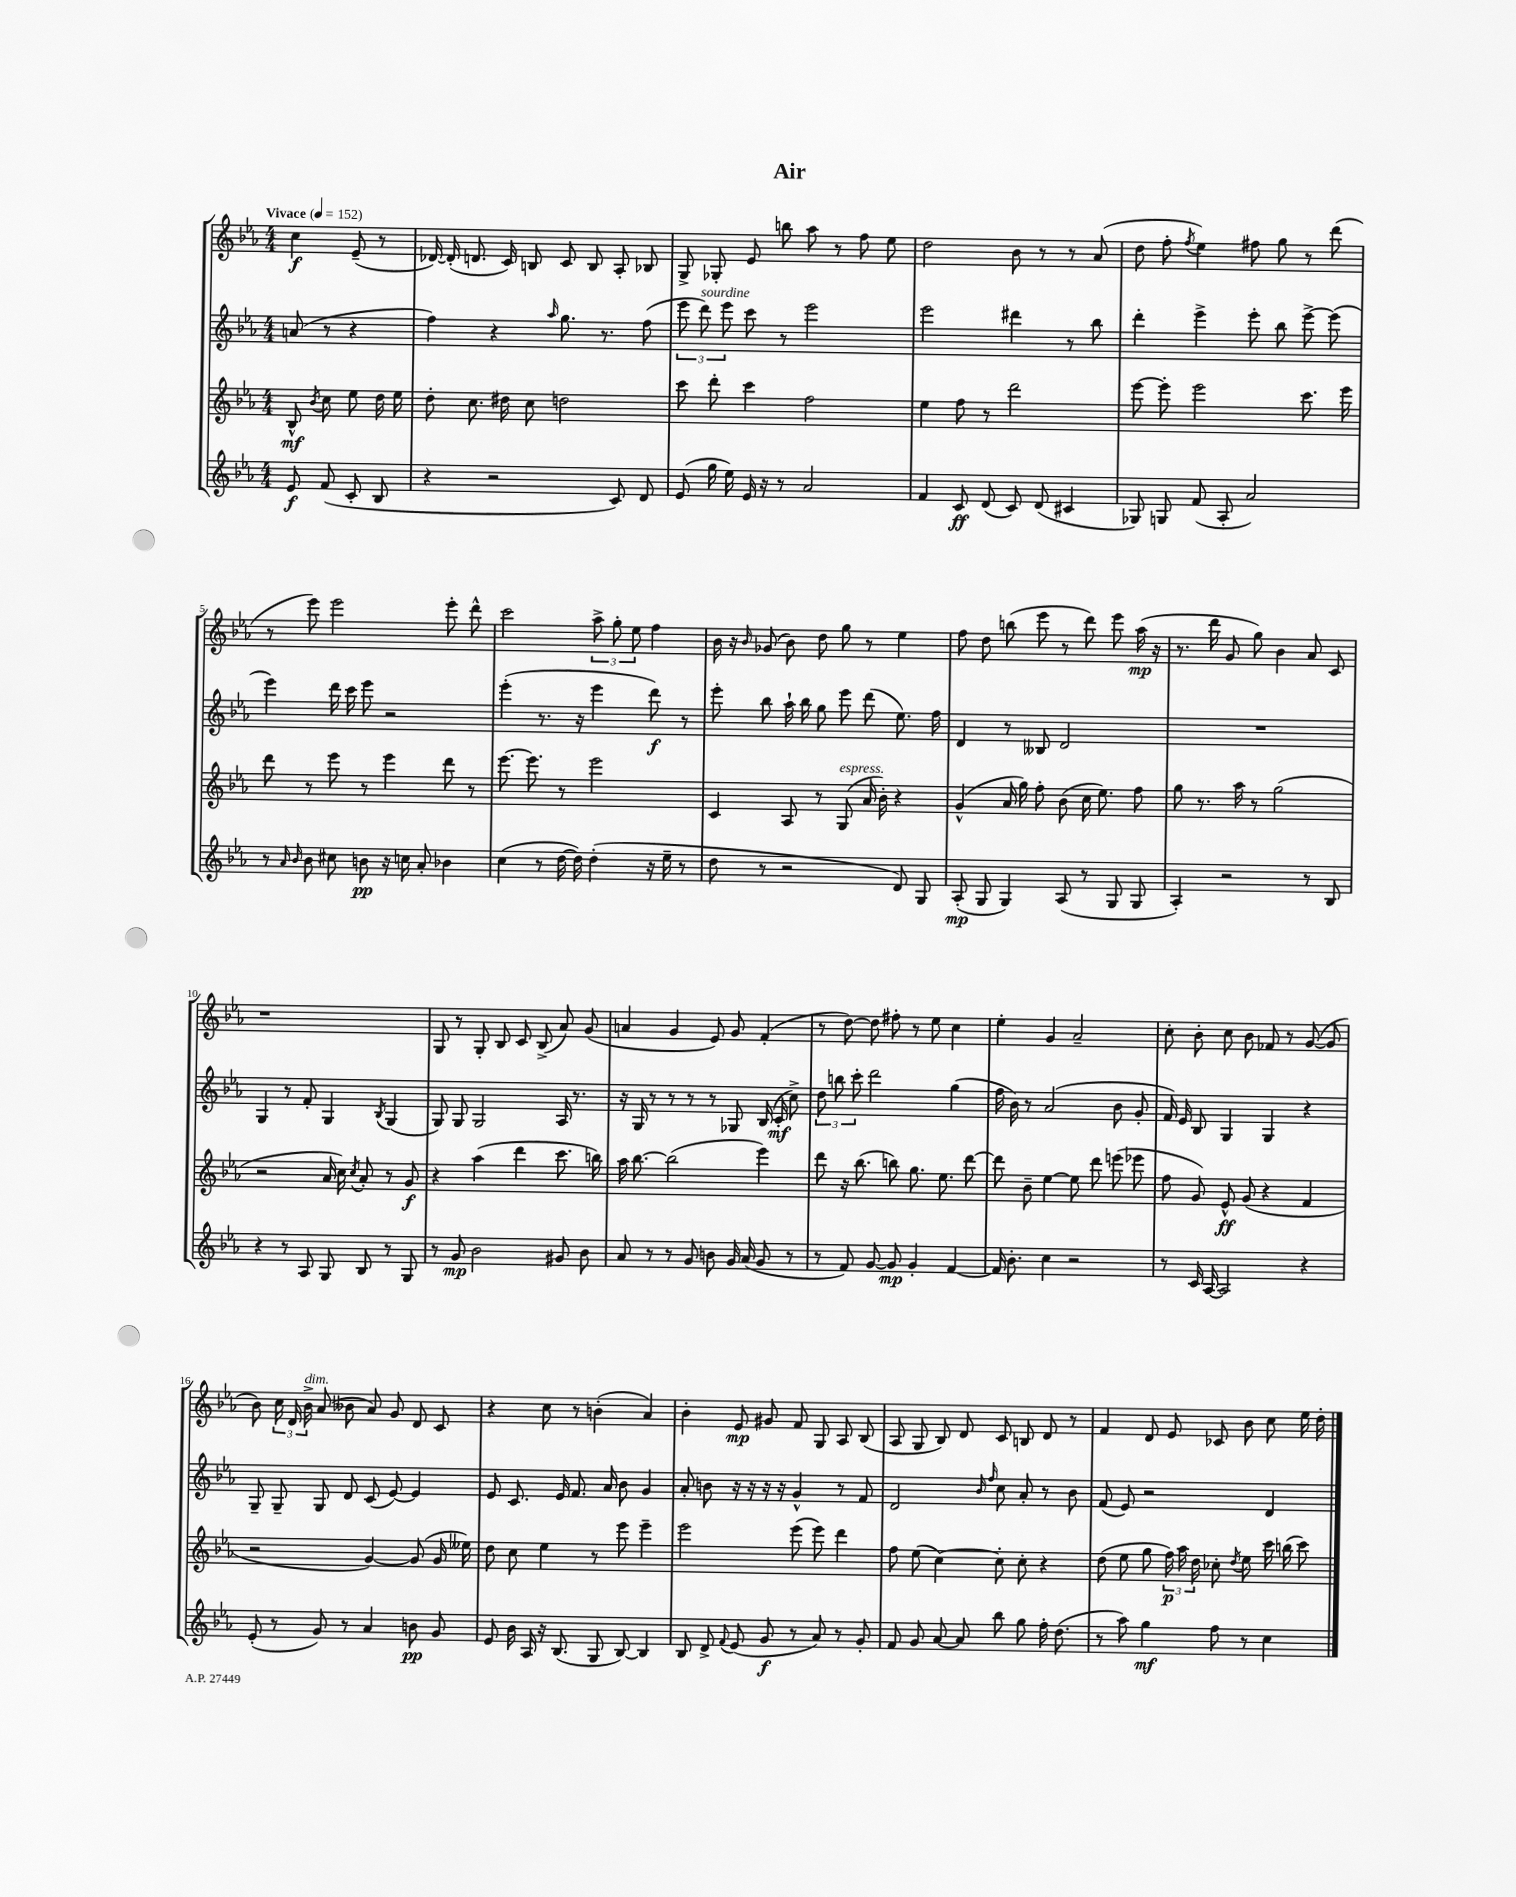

**kern	**dynam	**kern	**dynam	**kern	**dynam	**kern	**dynam
*part4	*part4	*part3	*part3	*part2	*part2	*part1	*part1
*staff4	*staff4	*staff3	*staff3	*staff2	*staff2	*staff1	*staff1
*clefG2	*	*clefG2	*	*clefG2	*	*clefG2	*
*k[b-e-a-]	*	*k[b-e-a-]	*	*k[b-e-a-]	*	*k[b-e-a-]	*
*M4/4	*	*M4/4	*	*M4/4	*	*M4/4	*
*MM152	*	*MM152	*	*MM152	*	*MM152	*
=	=	=	=	=	=	=	=
!	!	!	!	!	!	!LO:TX:a:B:t=Vivace	!
8e-/	f	8B-^^/	mf	(8an/	.	4cc\	f
.	.	8qb-/	.	.	.	.	.
(8f/	.	8cc\	.	8r	.	.	.
8c'/	.	8ee-\	.	4r	.	(8e-~/	.
8B-/	.	16dd\	.	.	.	8r	.
.	.	16ee-\	.	.	.	.	.
=1	=1	=1	=1	=1	=1	=1	=1
4r	.	8dd'\	.	4ff\)	.	[16d-X/)	.
.	.	.	.	.	.	(16d-'/]	.
.	.	8.cc\	.	.	.	8.dn/	.
2r	.	.	.	4r	.	.	.
.	.	16dd#X\	.	.	.	16c/)	.
.	.	8cc\	.	.	.	8Bn/	.
.	.	.	.	16qqaa-/	.	.	.
.	.	2ddn\	.	8.gg\	.	8c/	.
.	.	.	.	.	.	8B/	.
.	.	.	.	8.r	.	.	.
8c/)	.	.	.	.	.	8A-'/	.
8d/	.	.	.	(8ff\	.	8B-X/	.
=2	=2	=2	=2	=2	=2	=2	=2
(8e-/	.	8ccc\	.	12eee-\	.	8G^/	.
!	!	!	!	!LO:TX:a:i:t=sourdine	!	!	!
.	.	.	.	12ddd\)	.	.	.
16gg\	.	8ddd'\	.	.	.	8G-X'/	.
.	.	.	.	12eee-\	.	.	.
16ee-\)	.	.	.	.	.	.	.
16e-/	.	4ccc\	.	8ccc\	.	8e-/	.
16r	.	.	.	.	.	.	.
8r	.	.	.	8r	.	8bbn\	.
2a-/	.	2ff\	.	2eee-\	.	8aa-\	.
.	.	.	.	.	.	8r	.
.	.	.	.	.	.	8ff\	.
.	.	.	.	.	.	8ee-\	.
=3	=3	=3	=3	=3	=3	=3	=3
4f/	.	4ee-\	.	2eee-\	.	2dd\	.
8c/	ff	8ff\	.	.	.	.	.
(8d/	.	8r	.	.	.	.	.
8c/)	.	2ddd\	.	4ddd#X\	.	8b-\	.
(8d/	.	.	.	.	.	8r	.
4c#X/	.	.	.	8r	.	8r	.
.	.	.	.	8bb-\	.	(8a-/	.
=4	=4	=4	=4	=4	=4	=4	=4
8G-X/)	.	[8eee-\	.	4ddd'\	.	8dd\	.
8Gn/	.	8eee-'\]	.	.	.	8ff'\	.
.	.	.	.	.	.	8qff/	.
(8f/	.	2eee-\	.	4eee-^\	.	4ee-\)	.
8A-'/	.	.	.	.	.	.	.
2a-/)	.	.	.	8eee-'\	.	8ff#X\	.
.	.	.	.	8bb-\	.	8gg\	.
.	.	8.ccc\	.	[8eee-^\	.	8r	.
.	.	.	.	(8eee-\]	.	(8ddd\	.
.	.	16eee-\	.	.	.	.	.
!!LO:LB:g=z
=5	=5	=5	=5	=5	=5	=5	=5
8r	.	8ddd\	.	4eee-\)	.	8r	.
16qqa-/	.	.	.	.	.	.	.
16qqb-/	.	.	.	.	.	.	.
8b-\	.	8r	.	.	.	8eee-\)	.
8cc#X\	.	8eee-\	.	16ddd\	.	2eee-\	.
.	.	.	.	16ccc\	.	.	.
8bn\	pp	8r	.	8eee-\	.	.	.
16r	.	4eee-\	.	2r	.	.	.
16ccn\	.	.	.	.	.	.	.
8a-'/	.	.	.	.	.	.	.
4b-X\	.	8ddd\	.	.	.	8eee-'\	.
.	.	8r	.	.	.	8ddd^^\	.
=6	=6	=6	=6	=6	=6	=6	=6
(4cc\	.	[8.eee-\	.	(4eee-'\	.	2ccc\	.
.	.	8.eee-\]	.	.	.	.	.
8r	.	.	.	8.r	.	.	.
[16dd\	.	8r	.	.	.	.	.
16dd\])	.	.	.	16r	.	.	.
(4dd'\	.	2eee-\	.	4eee-\	.	12aa-^\	.
.	.	.	.	.	.	12gg'\	.
.	.	.	.	.	.	12ee-\	.
16r	.	.	.	8ddd\)	f	4ff\	.
16ee-~\	.	.	.	.	.	.	.
8r	.	.	.	8r	.	.	.
=7	=7	=7	=7	=7	=7	=7	=7
8dd\	.	4c/	.	8eee-'\	.	16b-\	.
.	.	.	.	.	.	16r	.
.	.	.	.	.	.	16qqb-/	.
8r	.	.	.	8bb-\	.	(8g-X/	.
2r	.	8A-/	.	16aa-`\	.	8b-\)	.
.	.	.	.	16bb-\	.	.	.
.	.	8r	.	8gg\	.	8dd\	.
!	!	!LO:TX:a:i:t=espress.	!	!	!	!	!
.	.	(8G/	.	8eee-\	.	8gg\	.
.	.	16a-/	.	(8ddd\	.	8r	.
.	.	16b-'\)	.	.	.	.	.
8d/)	.	4r	.	8.ee-\)	.	4ee-\	.
8G/	.	.	.	.	.	.	.
.	.	.	.	16ff\	.	.	.
=8	=8	=8	=8	=8	=8	=8	=8
(8A-'/	mp	(4g^^/	.	4d/	.	8ff\	.
8G/	.	.	.	.	.	8dd\	.
4G/)	.	16a-/	.	8r	.	(8bbn\	.
.	.	16gg\)	.	.	.	.	.
.	.	8ff'\	.	8B--X/	.	8eee-\	.
(8A-/	.	(8b-\	.	2d/	.	8r	.
8r	.	16cc\	.	.	.	8ddd\)	.
.	.	8.ee-\)	.	.	.	.	.
8G/	.	.	.	.	.	8eee-\	.
8G/	.	8ff\	.	.	.	(16aa-\	mp
.	.	.	.	.	.	16r	.
=9	=9	=9	=9	=9	=9	=9	=9
4A-'/)	.	8gg\	.	1r	.	8.r	.
.	.	8.r	.	.	.	.	.
.	.	.	.	.	.	16ddd\	.
2r	.	.	.	.	.	8g/	.
.	.	16aa-\	.	.	.	.	.
.	.	8r	.	.	.	8gg\)	.
.	.	(2gg\	.	.	.	4b-\	.
8r	.	.	.	.	.	8a-/	.
8B-/	.	.	.	.	.	8c/	.
!!LO:LB:g=z
=10	=10	=10	=10	=10	=10	=10	=10
4r	.	2r	.	4G/	.	1r	.
8r	.	.	.	8r	.	.	.
8A-/	.	.	.	8f'/	.	.	.
8G/	.	16a-/	.	4G/	.	.	.
.	.	16cc\)	.	.	.	.	.
.	.	8qcc/	.	.	.	.	.
8B-/	.	8a-'/	.	.	.	.	.
.	.	.	.	8qB-/	.	.	.
8r	.	8r	.	(4G/	.	.	.
8G/	.	8g/	f	.	.	.	.
=11	=11	=11	=11	=11	=11	=11	=11
8r	.	4r	.	8G/)	.	8G/	.
8g/	mp	.	.	8G/	.	8r	.
2b-\	.	(4aa-\	.	2G/	.	8G'/	.
.	.	.	.	.	.	8B-/	.
.	.	4ddd\	.	.	.	8c/	.
.	.	.	.	.	.	(8B-^/	.
8g#X/	.	8.ccc\	.	16A-/	.	8a-/)	.
.	.	.	.	8.r	.	.	.
8b-\	.	.	.	.	.	(8g/	.
.	.	16bbn\)	.	.	.	.	.
=12	=12	=12	=12	=12	=12	=12	=12
8a-/	.	16aa-\	.	16r	.	4an/	.
.	.	[8.bb-\	.	16G/	.	.	.
8r	.	.	.	8r	.	.	.
8r	.	(2bb-\]	.	8r	.	4g/	.
8g/	.	.	.	8r	.	.	.
8bn\	.	.	.	8r	.	8e-/)	.
16g/	.	.	.	8G-X/	.	8g/	.
(16a-/	.	.	.	.	.	.	.
8g/	.	4eee-\)	.	(16B-/	.	(4f'/	.
.	.	.	.	16c'/	mf	.	.
8r	.	.	.	8cc^\)	.	.	.
=13	=13	=13	=13	=13	=13	=13	=13
8r	.	8ddd\	.	12dd\	.	8r	.
.	.	.	.	12bbn\	.	.	.
8f/)	.	16r	.	.	.	[8dd\)	.
.	.	.	.	12ccc'\	.	.	.
.	.	(8.bb-\	.	.	.	.	.
[8g/	.	.	.	2ddd\	.	8dd\]	.
8g/]	mp	8bbn\)	.	.	.	8ff#X'\	.
4g'/	.	8.gg\	.	.	.	8r	.
.	.	.	.	.	.	8ee-\	.
.	.	8.ee-\	.	.	.	.	.
[4f/	.	.	.	(4gg\	.	4cc\	.
.	.	[8ddd\	.	.	.	.	.
=14	=14	=14	=14	=14	=14	=14	=14
16f/]	.	8ddd\]	.	16ff\	.	4ee-'\	.
8.b-'\	.	.	.	16b-\)	.	.	.
.	.	8b-~\	.	8r	.	.	.
4cc\	.	[4ee-\	.	(2a-/	.	4g/	.
2r	.	8ee-\]	.	.	.	2a-~/	.
.	.	8ddd\	.	.	.	.	.
.	.	(8eeen\	.	8b-\	.	.	.
.	.	8eee-X\	.	8g'/	.	.	.
=15	=15	=15	=15	=15	=15	=15	=15
8r	.	8ff\	.	16f/)	.	8cc'\	.
.	.	.	.	16e-/	.	.	.
16c/	.	8g/)	.	8B-/	.	8b-'\	.
[16A-/	.	.	.	.	.	.	.
2A-/]	.	8e-^^/	ff	4G/	.	8cc\	.
.	.	(8g/	.	.	.	8b-\	.
.	.	4r	.	4G/	.	8f-X/	.
.	.	.	.	.	.	8r	.
4r	.	4f/	.	4r	.	([8g/	.
.	.	.	.	.	.	8g/]	.
!!LO:LB:g=z
=16	=16	=16	=16	=16	=16	=16	=16
(8e-'/	.	2r	.	8G~/	.	8b-\)	.
8r	.	.	.	8G~/	.	24cc\	.
.	.	.	.	.	.	24d/	.
!	!	!	!	!	!	!LO:TX:a:i:t=dim.	!
.	.	.	.	.	.	24b-^\	.
8g/)	.	.	.	8G/	.	(8a-/	.
8r	.	.	.	8d/	.	8b--X\	.
4a-/	.	[4g/)	.	(8c/	.	8a-/)	.
.	.	.	.	[8e-/)	.	8g/	.
8bn\	pp	(8g/]	.	4e-/]	.	8d/	.
8g/	.	16g/	.	.	.	8c/	.
.	.	16ee--X\)	.	.	.	.	.
=17	=17	=17	=17	=17	=17	=17	=17
8e-/	.	8dd\	.	8e-/	.	4r	.
16b-\	.	8cc\	.	8.c/	.	.	.
16A-/	.	.	.	.	.	.	.
16r	.	4ee-\	.	.	.	8cc\	.
(8.B-/	.	.	.	16e-/	.	.	.
.	.	.	.	8.f/	.	8r	.
8G/	.	8r	.	.	.	(4bn'\	.
.	.	.	.	16a-/	.	.	.
[8B-/)	.	8eee-\	.	8b-\	.	.	.
4B-/]	.	4eee-~\	.	4g/	.	4a-/)	.
=18	=18	=18	=18	=18	=18	=18	=18
8B-/	.	2eee-\	.	8a-'/	.	4b-'\	.
8d^/	.	.	.	8bn\	.	.	.
8qqf/	.	.	.	.	.	.	.
(8e-/	.	.	.	16r	.	8e-/	mp
.	.	.	.	16r	.	.	.
8g/	f	.	.	16r	.	8g#X/	.
.	.	.	.	16r	.	.	.
8r	.	(8eee-\	.	4g^^/	.	8f/	.
8a-/)	.	8eee-\)	.	.	.	8G/	.
8r	.	4ddd\	.	8r	.	8A-/	.
8g'/	.	.	.	8f/	.	(8B-/	.
=19	=19	=19	=19	=19	=19	=19	=19
8f/	.	8ff\	.	2d/	.	8A-/	.
8g/	.	(8ee-\	.	.	.	8G/	.
[8a-/	.	[4cc\)	.	.	.	8B-/)	.
8a-/]	.	.	.	.	.	8d/	.
.	.	.	.	16qqb-/	.	.	.
.	.	.	.	16qqff/	.	.	.
8bb-\	.	8cc'\]	.	8cc\	.	8c/	.
8gg\	.	8cc'\	.	8a-'/	.	8Bn/	.
16ff'\	.	4r	.	8r	.	8d/	.
(8.dd\	.	.	.	.	.	.	.
.	.	.	.	8b-\	.	8r	.
=20	=20	=20	=20	=20	=20	=20	=20
8r	.	(8dd\	.	(8f/	.	4f/	.
8aa-\)	.	8ee-\	.	8e-/)	.	.	.
4gg\	mf	8gg\	.	2r	.	8d/	.
.	.	24ff\)	p	.	.	8e-/	.
.	.	24aa-\	.	.	.	.	.
.	.	24dd\	.	.	.	.	.
8ff\	.	8cc-X'\	.	.	.	8c-X/	.
.	.	8qdd/	.	.	.	.	.
8r	.	8ee-\	.	.	.	8b-\	.
4cc\	.	16ccc\	.	4d/	.	8cc\	.
.	.	(16bbn\	.	.	.	.	.
.	.	8ccc\)	.	.	.	16ee-\	.
.	.	.	.	.	.	16dd'\	.
==	==	==	==	==	==	==	==
*-	*-	*-	*-	*-	*-	*-	*-
